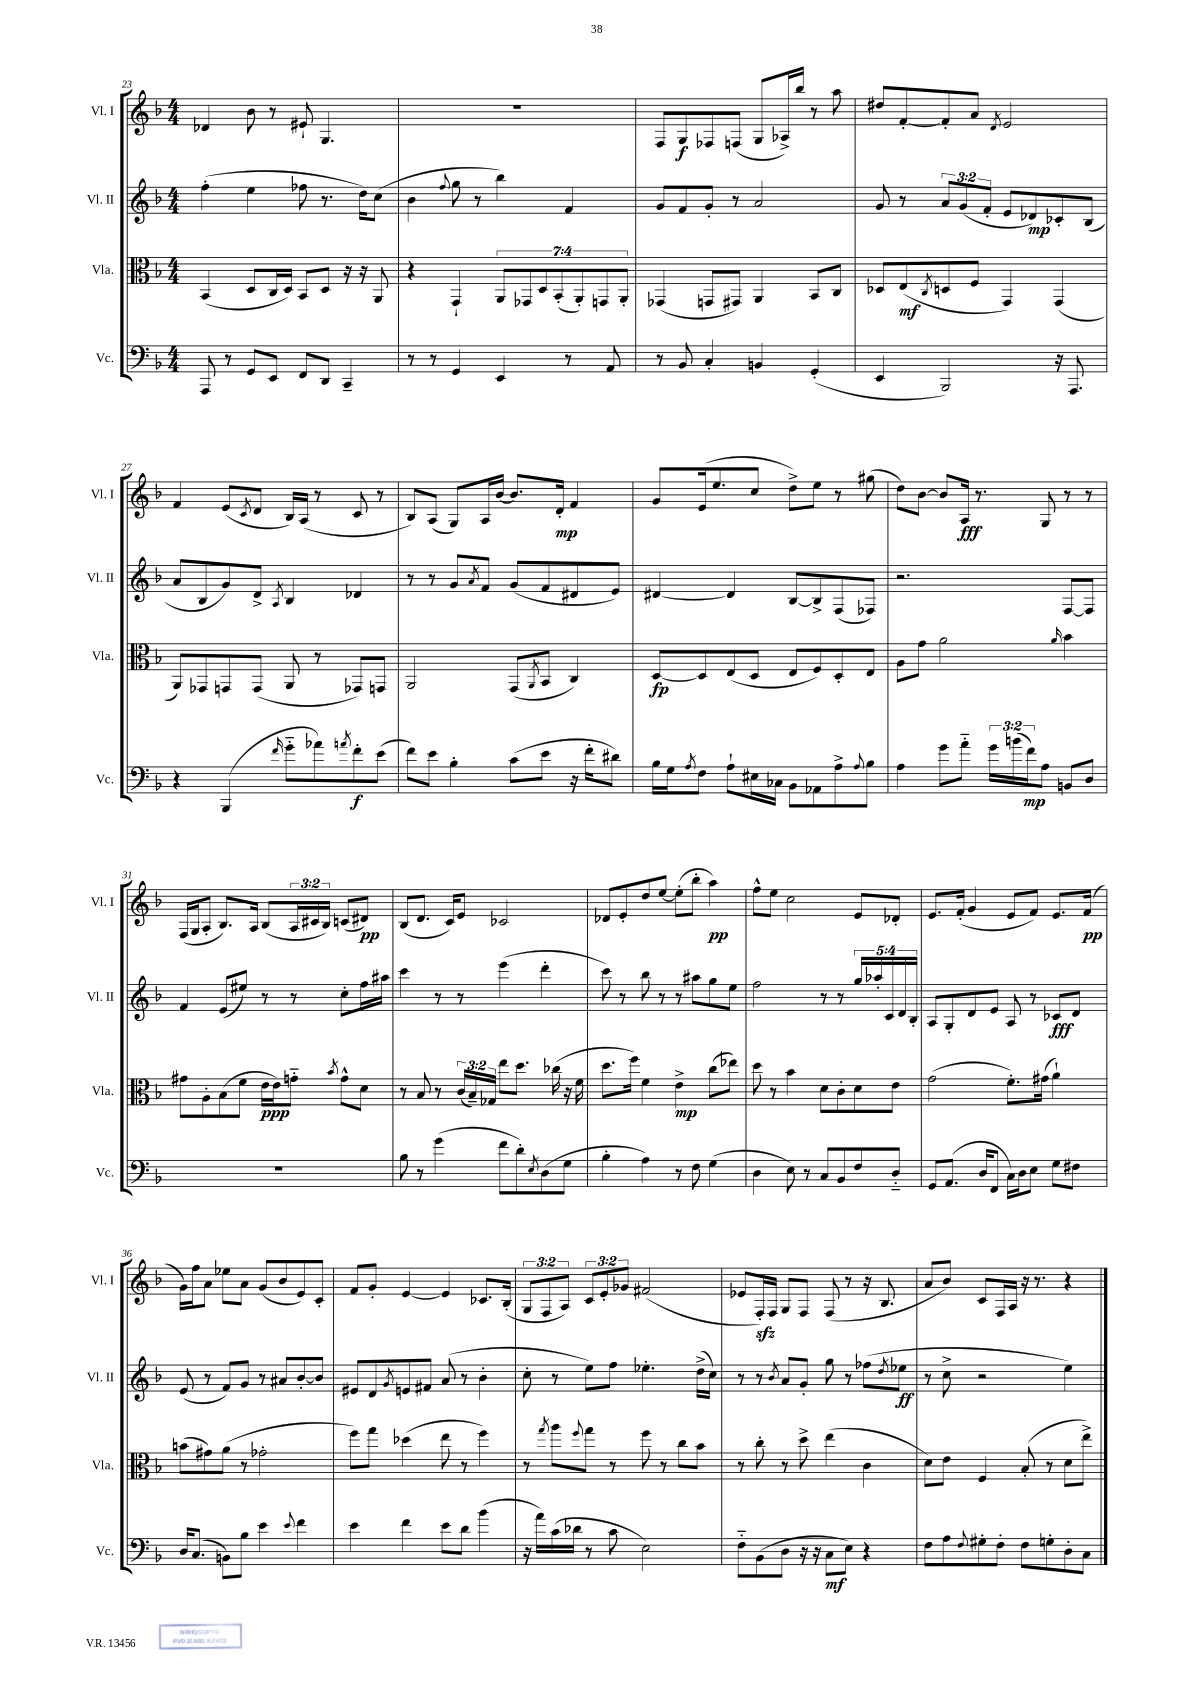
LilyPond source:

<<
\new StaffGroup <<
\new Staff = "s0" \with { instrumentName = "Vl. I" shortInstrumentName = "Vl. I" } {
    \clef treble \key f \major \numericTimeSignature \time 4/4 \override Staff.TupletNumber.text = #tuplet-number::calc-fraction-text
    des'4 bes'8 r8 eis'8-! g4. |
    R1 |
    f8 g8\f fes8 f8( g8 aes16->) bes''16 r8 a''8 |
    dis''8 f'8~-. f'8-. a'8 \acciaccatura { d'8 } e'2 |
    f'4 e'8( \acciaccatura { c'8 } d'8 bes16) a16( r8 c'8 r8 |
    bes8) a8( g8) a16 bes'16~ bes'8. d'16-.\mp f'4 |
    g'8 e'16( e''8. c''8 d''8->) e''8 r8 gis''8( |
    d''8) bes'8~ bes'8 a16\fff r8. g8 r8 r8 |
    f16( g16 a8-. bes8.) a16 bes8( \tuplet 3/2 { a16 cis'16 bes16) } c'8( dis'8\pp) |
    bes8( d'8. c'16) e'8 ces'2 |
    des'8 e'8-. d''8 e''8~ e''8-.( bes''8-. a''4\pp) |
    f''8-^ e''8 c''2 e'8 des'8-. |
    e'8. f'16-.( g'4 e'8 f'8) e'8. f'16\pp( |
    g'16) f''16 a'8 ees''8 a'8 g'8( bes'8 e'8) c'8-. |
    f'8 g'8-. e'4~ e'4 ces'8. bes16-.( |
    \tuplet 3/2 { g8 f8 a8) } \tuplet 3/2 { c'8 e'8-. ges'8 } fis'2( |
    ees'8 f16-.\sfz) f16 g8 f8 f8( r8 r16 bes8. |
    a'8 bes'8) c'8 f16 a16 r16 r8. r4 \bar "|." |
}
\new Staff = "s1" \with { instrumentName = "Vl. II" shortInstrumentName = "Vl. II" } {
    \clef treble \key f \major \numericTimeSignature \time 4/4 \override Staff.TupletNumber.text = #tuplet-number::calc-fraction-text
    f''4-.( e''4 fes''8 r8. d''16) c''8( |
    bes'4 \appoggiatura { f''8 } g''8 r8 bes''4) f'4 |
    g'8 f'8 g'8-. r8 a'2 |
    g'8 r8 \tuplet 3/2 { a'8 g'8( f'8-. } e'8 des'8\mp) ces'8-. bes8( |
    a'8 bes8 g'8) d'8-> \acciaccatura { a8 } bes4 des'4 |
    r8 r8 g'8 \acciaccatura { a'8 } f'8 g'8( f'8 dis'8 e'8) |
    dis'4~ dis'4 bes8~ bes8-> f8( fes8) |
    r2. f8~ f8 |
    f'4 e'8( eis''8) r8 r8 c''8-. f''16 ais''16 |
    c'''4 r8 r8 e'''4( d'''4-. |
    c'''8) r8 bes''8 r8 r8 ais''8 g''8 e''8 |
    f''2 r8 r8 \tuplet 5/4 { g''16 aes''16-. c'16 d'16 bes16-. } |
    a8 g8-. d'8 e'8 a8 r8 ces'8\fff d'8 |
    e'8( r8 f'8) g'8 r8 ais'8 bes'8~-. bes'8 |
    eis'8 d'8 \acciaccatura { g'8 } e'8 fis'8 a'8( r8 bes'4-. |
    c''8-. r8 e''8) f''8 ees''4.-. d''16->( c''16) |
    r8 r8 \acciaccatura { bes'8 } a'8 g'8-. g''8 r8 fes''8( \acciaccatura { d''8 } ees''8\ff |
    r8 c''8-> r2 e''4) \bar "|." |
}
\new Staff = "s2" \with { instrumentName = "Vla." shortInstrumentName = "Vla." } {
    \clef alto \key f \major \numericTimeSignature \time 4/4 \override Staff.TupletNumber.text = #tuplet-number::calc-fraction-text
    bes,4( d8 c16 d16) bes,8 d8 r16 r16 a,8 |
    r4 g,4-! \tuplet 7/4 { a,8 ges,8 d8 bes,8-.( a,8-.) g,8 a,8-. } |
    ges,4( g,8 gis,8) a,4 bes,8 c8 |
    des8 e8\mf( \acciaccatura { c8 } d8 f8 g,4) g,4( |
    a,8) ges,8 g,8 g,8( a,8 r8 ges,8) g,8 |
    a,2 g,8( \acciaccatura { a,8 } bes,8 c4) |
    d8~\fp d8 e8( d8 e8 f8) d8-. e8 |
    a8 g'8 a'2 \grace { a'16 } bes'4 |
    gis'8 a8-. bes8( f'8 e'16\ppp e'16) g'8-_ \acciaccatura { bes'8 } g'8-^ d'8 |
    r8 bes8 r8 \tuplet 3/2 { c'16( bes16--) ges16 } e''8 d''8. ces''16( r16 f'16 |
    d''8. f''16) f'4 e'4->\mp c''8( ees''8) |
    d''8 r8 bes'4 d'8 c'8-. d'8 e'8 |
    g'2( f'8.-.) gis'16( a'4-!) |
    b'8( gis'8) a'8( r8 ges'2-. |
    f''8) g''8 des''4( e''8 r8 f''4) |
    r8 \acciaccatura { g''8 } a''8 \appoggiatura { f''8 } g''8 r8 f''8 r8 c''8 bes'8 |
    r8 c''8-. r8 d''8-> e''4( c'4 |
    d'8) e'8 f4 bes8-.( r8 d'8 e''8->) \bar "|." |
}
\new Staff = "s3" \with { instrumentName = "Vc." shortInstrumentName = "Vc." } {
    \clef bass \key f \major \numericTimeSignature \time 4/4 \override Staff.TupletNumber.text = #tuplet-number::calc-fraction-text
    a,,8 r8 g,8 e,8 f,8 d,8 c,4-- |
    r8 r8 g,4 e,4 r8 a,8 |
    r8 bes,8 c4-. b,4 g,4-.( |
    e,4 bes,,2) r16 a,,8. |
    r4 bes,,4( \grace { f'16 } g'8-_ aes'8) \acciaccatura { a'8 } f'8-.\f e'8( |
    f'8) e'8 bes4-. c'8( e'8 r16 f'16-. dis'8) |
    bes16 g16 \acciaccatura { a8 } f8 a8-! eis16 ces16 bes,8 aes,8 a8-> \appoggiatura { a8 } bes8 |
    a4 g'8 a'8-_ \tuplet 3/2 { g'16 b'16( f'16\mp) } a8 b,8 d8 |
    R1 |
    bes8 r8 g'4( f'8 d'8-.) \acciaccatura { e8 } d8( g8 |
    bes4-. a4) r8 f8 g4( |
    d4 e8) r8 c8 bes,8 f8 d8-_ |
    g,8 a,8.( d16 f,8 c16) d16 e8 g8 fis8 |
    d16 c8.( b,8) bes8 e'4 \appoggiatura { e'8 } f'4 |
    e'4 f'4 e'8 d'8 bes'4( |
    r16 a'16) c'16( des'16 r8 c'8 e2) |
    f8-_ bes,8( d8 r16 r16 c8\mf e8) r4 |
    f8 a8 \appoggiatura { f8 } gis8-. f8-. f8 g8-. d8-. c8 \bar "|." |
}
>>
>>
\layout { \context { \Score currentBarNumber = #23 } }
